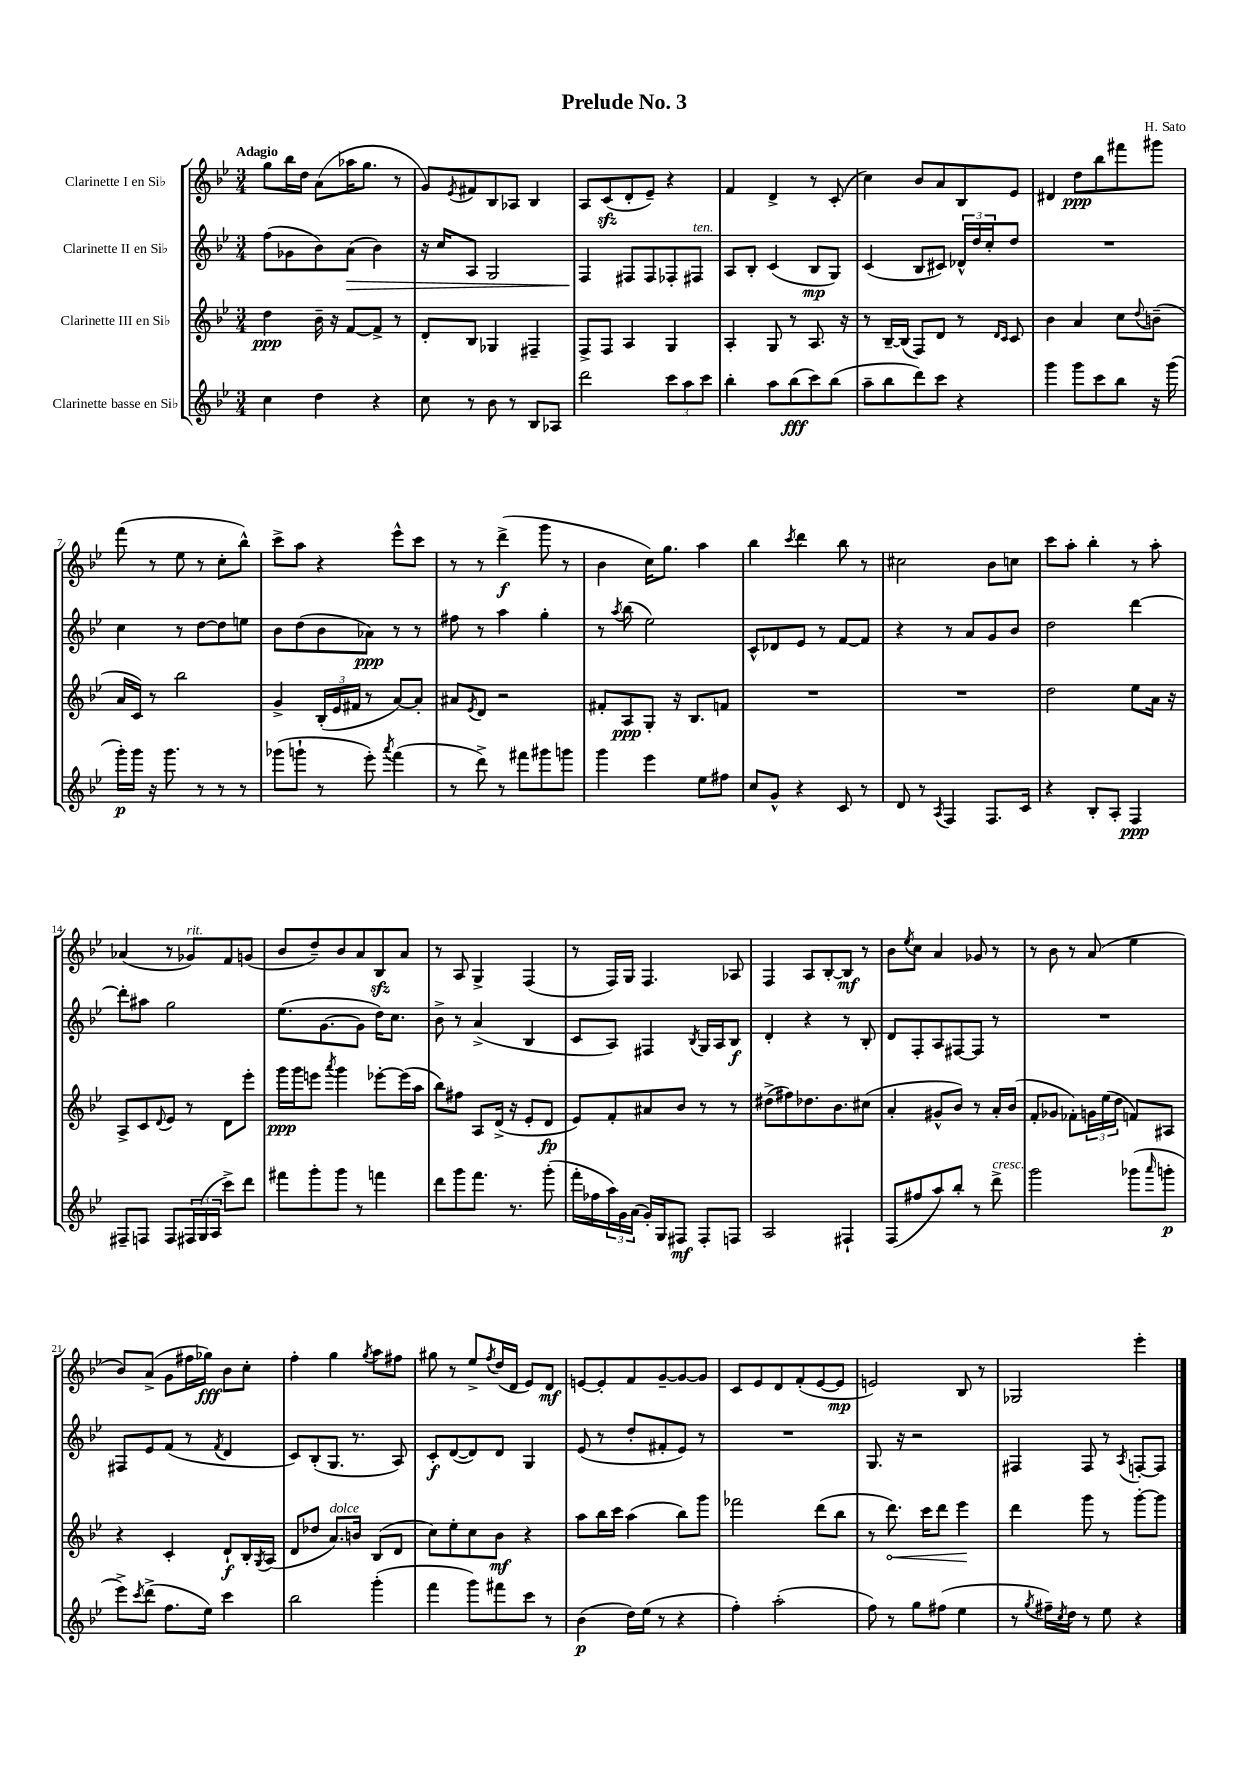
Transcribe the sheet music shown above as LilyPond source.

\header { title = "Prelude No. 3" composer = "H. Sato" }
<<
\new StaffGroup <<
\new Staff = "s0" \with { instrumentName = "Clarinette I en Sib" } {
    \clef treble \key bes \major \numericTimeSignature \time 3/4 \tempo "Adagio"
    g''8 bes''16 d''16 a'8( aes''16 g''8. r8 |
    g'8) \acciaccatura { ees'8 } fis'8 bes8 aes8 bes4 |
    a8 c'8\sfz( d'8-. ees'8--) r4 |
    f'4 d'4-> r8 c'8-.( |
    c''4) bes'8 a'8 bes8 ees'8 |
    dis'4 d''8\ppp bes''8 fis'''8 gis'''8 |
    f'''8( r8 ees''8 r8 c''8-. bes''8-^) |
    c'''8-> a''8 r4 ees'''8-^ c'''8 |
    r8 r8 d'''4->\f( g'''8 r8 |
    bes'4 c''16) g''8. a''4 |
    bes''4 \acciaccatura { c'''8 } d'''4 bes''8 r8 |
    cis''2 bes'8 c''8 |
    c'''8 a''8-. bes''4-. r8 a''8-. |
    aes'4( r8 ges'8^\markup { \italic "rit." }) f'8 g'8( |
    bes'8 d''8--) bes'8 a'8 bes8\sfz a'8 |
    r8 a8 g4-> f4( |
    r8 f16) g16 f4. aes8 |
    f4 a8 bes8~-. bes8\mf r8 |
    bes'8 \acciaccatura { ees''8 } c''8 a'4 ges'8 r8 |
    r8 bes'8 r8 a'8( ees''4 |
    bes'8) a'8->( g'8 fis''16 ges''16\fff) bes'8 c''8-. |
    f''4-. g''4 \acciaccatura { g''8 } a''8 fis''8 |
    gis''8 r8 ees''8-> \acciaccatura { f''8 } d''16( d'16 ees'8) d'8\mf |
    e'8~ e'8-. f'8 g'8~-- g'8~ g'8 |
    c'8 ees'8 d'8 f'8-.( ees'8~ ees'8\mp |
    e'2) bes8 r8 |
    ges2 ees'''4-. \bar "|." |
}
\new Staff = "s1" \with { instrumentName = "Clarinette II en Sib" } {
    \clef treble \key bes \major \numericTimeSignature \time 3/4
    f''8( ges'8 bes'8) a'8\>( bes'4) |
    r16 c''16 a8 g2 |
    f4\! fis8 fis8 fes8-. fis8^\markup { \italic "ten." } |
    a8 bes8-. c'4( bes8\mp g8) |
    c'4( bes8 cis'8) \tuplet 3/2 { des'16-^ d''16 c''16-. } d''8 |
    R2. |
    c''4 r8 d''8~ d''8 e''8 |
    bes'8 d''8( bes'8 aes'8\ppp) r8 r8 |
    fis''8 r8 a''4 g''4-. |
    r8 \acciaccatura { a''8 } bes''8( ees''2) |
    c'8-^ des'8 ees'8 r8 f'8~ f'8 |
    r4 r8 a'8 g'8 bes'8 |
    d''2 d'''4~ |
    d'''8-. ais''8 g''2 |
    ees''8.( g'8.~ g'8 d''16) c''8. |
    bes'8-> r8 a'4->( bes4 |
    c'8 a8) fis4 \acciaccatura { bes8 } g16 a16 bes8\f |
    d'4-. r4 r8 bes8-. |
    d'8 f8-. a8 fis8~ fis8 r8 |
    R2. |
    fis8 ees'8 f'8( r8 \acciaccatura { f'8 } d'4 |
    c'8) bes8-.( g8. r8. a8) |
    c'8-.\f d'8~( d'8) d'8 g4 |
    ees'8( r8 d''8-. fis'8-. ees'8) r8 |
    R2. |
    g8. r16 r2 |
    fis4 fis8 r8 \acciaccatura { a8 } f8~-. f8 \bar "|." |
}
\new Staff = "s2" \with { instrumentName = "Clarinette III en Sib" } {
    \clef treble \key bes \major \numericTimeSignature \time 3/4
    d''4\ppp bes'16-- r16 f'8~ f'8-> r8 |
    d'8-. bes8 ges4 fis4-- |
    f8-> f8 a4 g4 |
    a4-. g8 r8 a8. r16 |
    r8 bes16~-- bes16( f8) d'8 r8 \grace { d'16 c'16 } c'8 |
    bes'4 a'4 c''8 \appoggiatura { d''8 } b'8--( |
    a'16 c'16) r8 bes''2 |
    g'4-> \tuplet 3/2 { bes16-.( ees'16 fis'16 } r8 a'8~) a'8-. |
    ais'8 \acciaccatura { ees'8 } d'8 r2 |
    fis'8-. a8\ppp g8-. r16 bes8. f'8 |
    R2. |
    R2. |
    d''2 ees''8 a'16 r16 |
    a8-> c'8 \appoggiatura { d'8 } ees'8 r8 d'8 ees'''8-. |
    g'''16\ppp g'''16 e'''8 \acciaccatura { a'''8 } g'''4 ees'''8~-. ees'''16( a''16 |
    bes''8) fis''8 a8 d'16->( r16 ees'8-. d'8\fp |
    ees'8) f'8-. ais'8 bes'8 r8 r8 |
    dis''8->( fis''8) des''8. bes'8. cis''8( |
    a'4-. gis'8-^ bes'8) r8 a'16-. bes'16( |
    f'8-. ges'8 fes'8-.) \tuplet 3/2 { g'16 ees''16( d''16 } f'8) ais8 |
    r4 c'4-. d'8-!\f bes16-. \acciaccatura { g8 } a16( |
    d'8 des''8 a'8.^\markup { \italic "dolce" }) b'16 bes8( d'8 |
    c''8) ees''8-. c''8 bes'8\mf r4 |
    a''8 bes''16 c'''16 a''4( bes''8) g'''8 |
    fes'''2 d'''8( bes''8 |
    r8 \once \override Hairpin.circled-tip = ##t d'''8.\<) c'''16 d'''8 ees'''4\! |
    d'''4 g'''8 r8 g'''8~-. g'''8 \bar "|." |
}
\new Staff = "s3" \with { instrumentName = "Clarinette basse en Sib" } {
    \clef treble \key bes \major \numericTimeSignature \time 3/4
    c''4 d''4 r4 |
    c''8 r8 bes'8 r8 bes8 aes8 |
    d'''2 \tuplet 3/2 { c'''8 a''8 c'''8 } |
    bes''4-. a''8 bes''8\fff( c'''8) bes''8( |
    a''8-- bes''8 d'''8) c'''8 r4 |
    g'''4 g'''8 c'''8 bes''8 r16 g'''16( |
    g'''16-.\p) g'''16 r16 g'''8. r8 r8 r8 |
    ges'''8( g'''8-! r8 ees'''8-.) \acciaccatura { a'''8 } f'''4( |
    r8 d'''8->) r8 fis'''8 gis'''8 g'''8 |
    g'''4 ees'''4 ees''8 fis''8 |
    c''8 g'8-^ r4 c'8 r8 |
    d'8 r8 \acciaccatura { a8 } f4 f8. c'16 |
    r4 bes8-. a8-. f4\ppp |
    fis8-- f8 f8 \tuplet 3/2 { fis16 g16( a16 } c'''8->) d'''8 |
    fis'''8 g'''8-. g'''8 r8 f'''4 |
    d'''8 g'''8 f'''8. r8. g'''8-.( |
    f'''16-. fes''16 \tuplet 3/2 { a''16) g'16 a'16( } g'16-.) g16 fis8\mf fis8-. f8 |
    a2 fis4-! |
    f8( fis''8 a''8) bes''8-. r8 d'''8->^\markup { \italic "cresc." } |
    g'''2 ges'''8( \grace { a'''16 } g'''8-.\p |
    ees'''8->) \acciaccatura { c'''8 } d'''8->( f''8. ees''16) c'''4 |
    bes''2 g'''4-.( |
    f'''4 g'''8) fis'''8 c'''8 r8 |
    bes'4\p( d''16) ees''16( r8 r4 |
    f''4-.) a''2-.( |
    f''8) r8 g''8 fis''8( ees''4 |
    r8 \acciaccatura { g''8 } fis''16--) \acciaccatura { c''8 } d''16 r8 ees''8 r4 \bar "|." |
}
>>
>>
